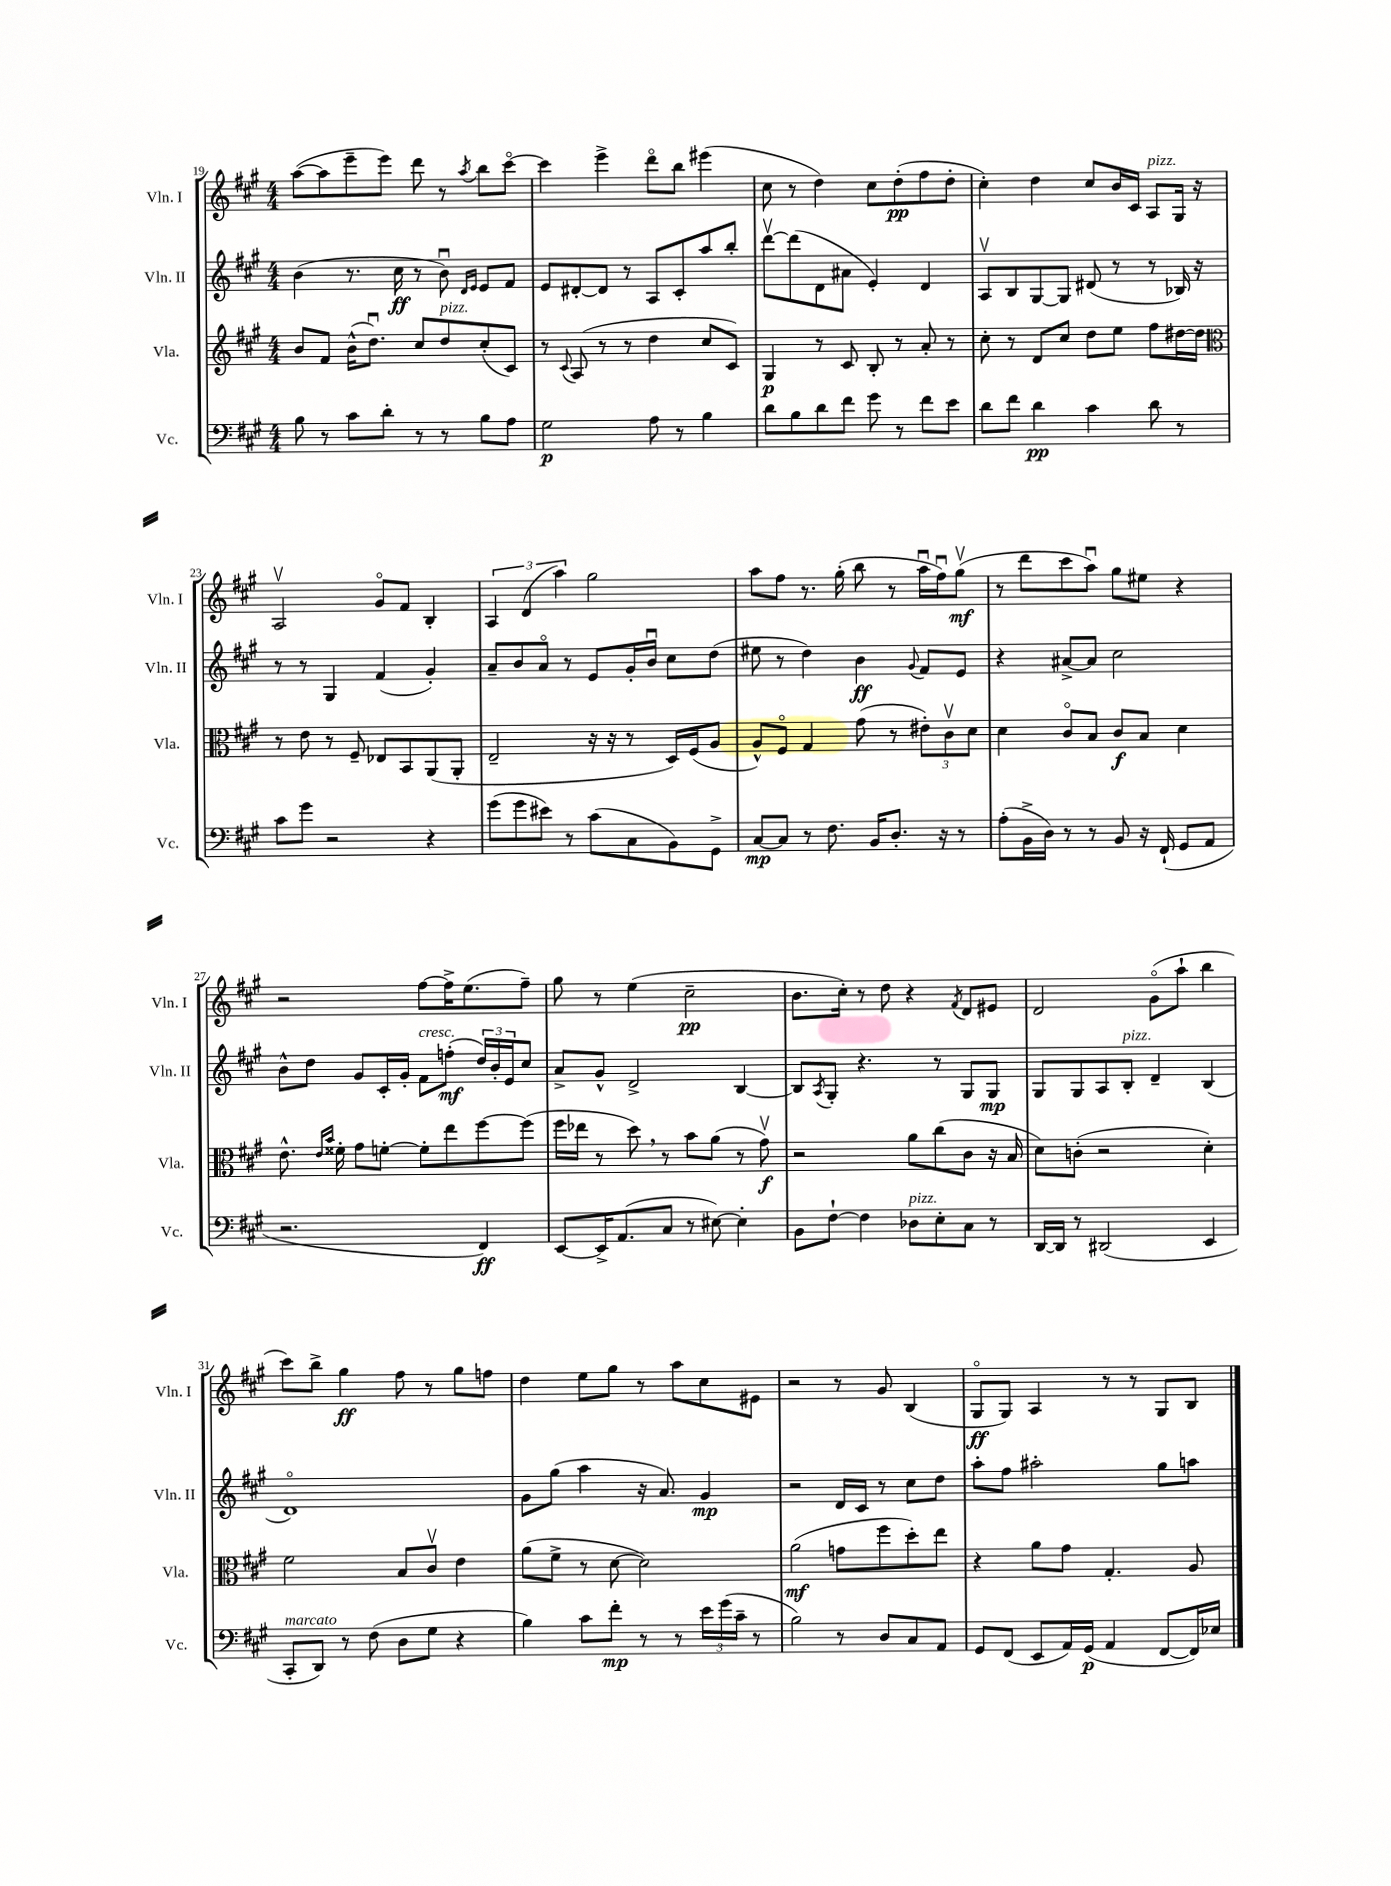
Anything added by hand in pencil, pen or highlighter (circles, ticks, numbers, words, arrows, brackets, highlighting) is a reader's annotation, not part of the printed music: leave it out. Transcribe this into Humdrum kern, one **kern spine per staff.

**kern	**kern	**kern	**kern
*staff4	*staff3	*staff2	*staff1
*clefF4	*clefG2	*clefG2	*clefG2
*k[f#c#g#]	*k[f#c#g#]	*k[f#c#g#]	*k[f#c#g#]
*M4/4	*M4/4	*M4/4	*M4/4
8B	8b	(4b	([8aa
8r	8f#	.	8aa]
8c#	(16b^^	8.r	8eee~
.	8.ddu)	.	.
8d'	.	.	8eee)
.	.	16cc#	.
8r	8cc#	8r	8ddd
8r	8dd	8bu)	8r
.	.	16qqd	.
.	.	16qqe	8qaa
8B	(8cc#'	8e	8bb
8A	8c#)	8f#	[8ccc#o
=	=	=	=
2G#	8r	8e	4ccc#]
.	8qqc#	.	.
.	(8A	[8d#'	.
.	8r	8d#]	4eee^
.	8r	8r	.
8A	4dd	8A	8dddo
8r	.	8c#'	8bb
4B	8cc#	8aa	(4eee#
.	8c#)	8bb'	.
=	=	=	=
8d	4G#	[8dddv	8cc#
8B	.	(8ddd]	8r
8d	8r	8d	4dd)
8f#	8c#	8a#	.
8g#	8B'	4e')	8cc#
8r	8r	.	(8dd'
8f#	8a'	4d	8ff#
8e	8r	.	8dd'
=	=	=	=
8d	8cc#'	8Av	4cc#')
8f#	8r	8B	.
4d	8d	[8G#	4dd
.	8cc#	8G#]	.
4c#	8dd	(8d#	8cc#
.	8ee	8r	16b
.	.	.	16c#
8d	8ff#	8r	8A
8r	[16dd#	16B-)	16G#
.	16dd#]	16r	16r
=	=	=	=
*	*clefC3	*	*
8c#	8r	8r	2Av
8g#	8e	8r	.
2r	8r	4G#	.
.	8F#~	.	.
.	8E-	(4f#	8g#o
.	8BB	.	8f#
4r	(8AA	4g#')	4B'
.	8AA'	.	.
=	=	=	=
(8g#	2E~	8a~	6A
8g#	.	8b	.
.	.	.	(6d
8e#)	.	8ao	.
.	.	.	6aa)
8r	.	8r	.
(8c#	16r	8e	2gg#
.	16r	.	.
8C#	8r	16g#'	.
.	.	16bu	.
8BB)	16D)	8cc#	.
.	(16F#	.	.
8GG#^	8A	(8dd	.
=	=	=	=
[8C#	8A^^)	8ee#	8aa
8C#]	8F#o	8r	8ff#
8r	4G#	4dd)	8.r
8.F#	.	.	.
.	.	.	(16gg#'
.	(8g#	4b	8bb
16BB	.	.	.
8.D'	8r	.	8r
.	.	8qqg#	.
.	12e#')	8f#	16aau
16r	.	.	16ff#u)
.	12c#v	.	.
8r	.	8e	(8gg#v
.	12d	.	.
=	=	=	=
(8A'	4d	4r	8r
16BB^	.	.	8ddd
16D)	.	.	.
8r	8c#o	[8a#^	8ccc#
8r	8B	8a#]	8aau)
8BB	8c#	2cc#	8gg#
16r	8B	.	8ee#
(16FF#`	.	.	.
8GG#	4d	.	4r
8AA	.	.	.
=	=	=	=
2.r	8.e^^	8b^^	2r
.	.	8dd	.
.	16qqe	.	.
.	16qqb	.	.
.	16f##'	.	.
.	8g#	8g#	.
.	[8f'	16c#'	.
.	.	16g#'	.
.	8f']	8f#	[8ff#
.	8ee	(8ff'	16ff#^]
.	.	.	(8.ee
4FF#)	[8ff#	24dd)	.
.	.	24b'	.
.	.	24e	.
.	(8ff#]	8cc#	8ff#~)
=	=	=	=
[8EE	16ff#	8a^	8gg#
.	16ee-	.	.
16EE^]	8r	8g#^^	8r
(8.AA	.	.	.
.	8dd)	2d^	(4ee
8C#	8r	.	.
8r	8b	.	2cc#~
[8E#)	(8a	.	.
4E#']	8r	[4B	.
.	8g#v)	.	.
=	=	=	=
8BB	2r	8B]	8.b
.	.	8qA	.
[8F#`	.	8G#'	.
.	.	.	16cc#')
4F#]	.	4.r	8r
.	.	.	8dd
8D-	8a	.	4r
8E'	(8cc#	8r	.
.	.	.	8qf#
8C#	8c#	8G#	8d
8r	16r	8G#	8e#
.	16B	.	.
=	=	=	=
[16DD	8d)	8G#	2d
16DD]	.	.	.
8r	(8c'	8G#	.
(2DD#	2r	8A	.
.	.	8B'	.
.	.	4d~	(8g#o
.	.	.	8aa`
4EE	4d')	(4B	4bb
=	=	=	=
8CC#'	2f#	1do)	8ccc#)
8DD)	.	.	8bb^
8r	.	.	4gg#
(8F#	.	.	.
8D	8B	.	8ff#
8G#	8c#v	.	8r
4r	4e	.	8gg#
.	.	.	8ff
=	=	=	=
4B)	(8a	8g#	4dd
.	8f#^	(8gg#	.
8c#	8r	4aa	8ee
8f#'	[8d	.	8gg#
8r	2d])	16r	8r
.	.	8.a)	.
8r	.	.	8aa
24e	.	4g#	8cc#
(24g#	.	.	.
24c#~	.	.	.
8r	.	.	8e#
=	=	=	=
2B)	(2a	2r	2r
8r	8g	16d	8r
.	.	16c#	.
8D	8ff#	8r	8g#
8C#	8dd')	8cc#	(4B
8AA	8ee	8dd	.
=	=	=	=
8GG#	4r	8aa'	8G#o
(8FF#	.	8ff#	8G#)
8EE	8a	2aa#'	4A
16AA)	8g#	.	.
(16GG#	.	.	.
4AA	4.G#'	.	8r
.	.	.	8r
[8FF#	.	8gg#	8G#
16FF#])	8A	8aa	8B
16E-	.	.	.
==	==	==	==
*-	*-	*-	*-
